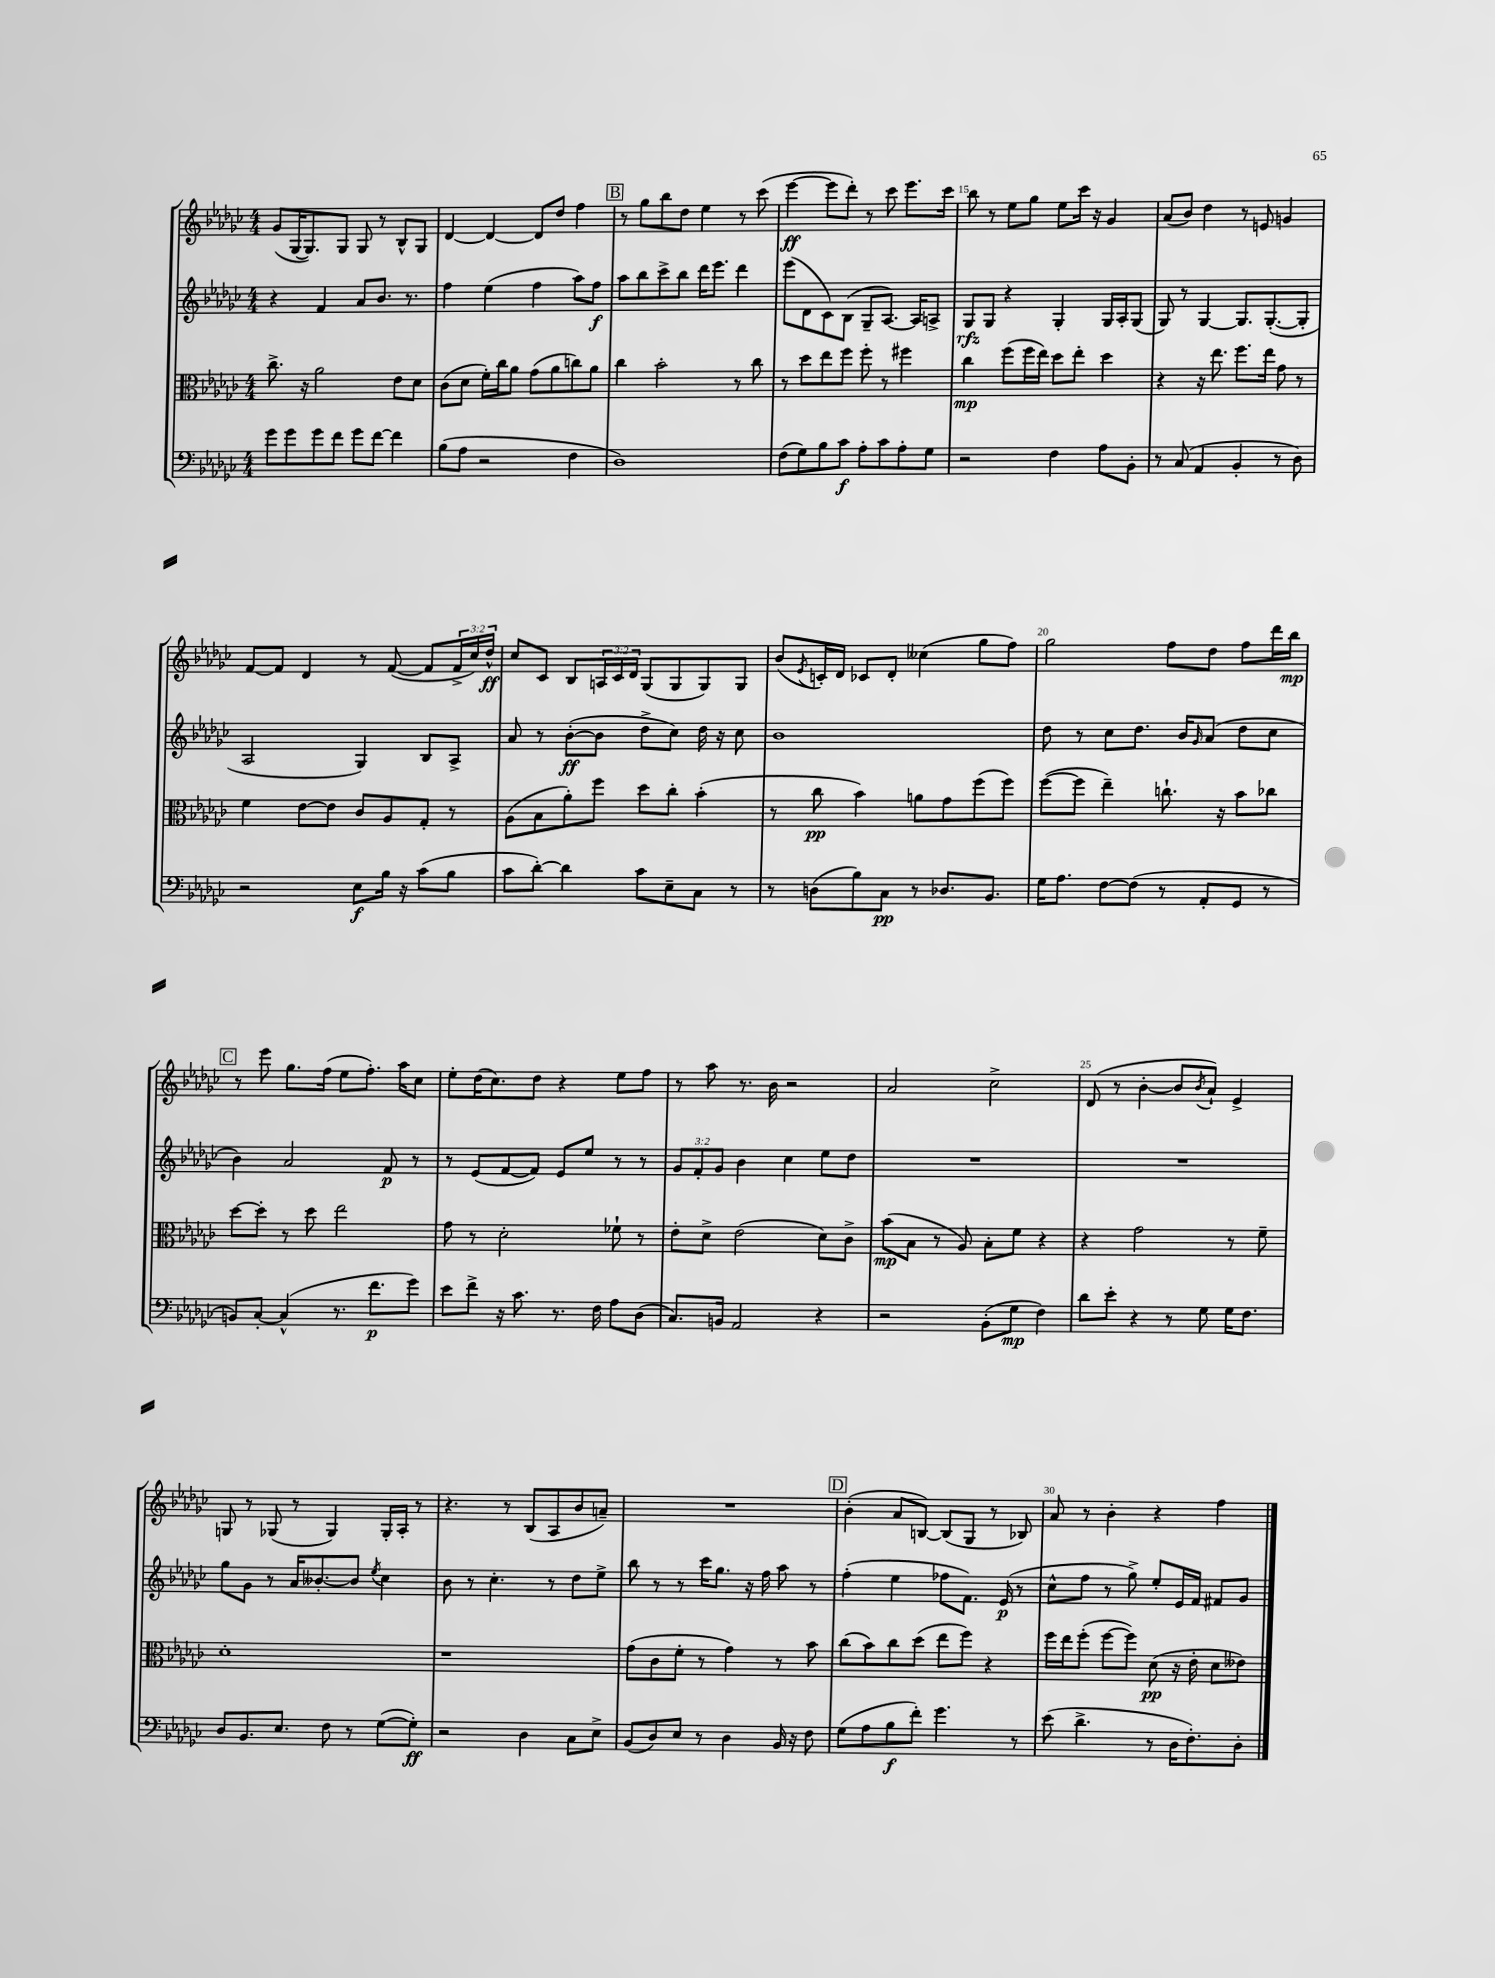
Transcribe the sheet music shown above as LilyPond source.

<<
\new StaffGroup <<
\new Staff = "s0" {
    \clef treble \key ges \major \numericTimeSignature \time 4/4 \override Staff.TupletNumber.text = #tuplet-number::calc-fraction-text
    ges'8( ges16~ ges8.) ges8 ges8 r8 bes8-^ ges8 |
    des'4~ des'4~ des'8 des''8 f''4 |
    \mark \markup { \box "B" } r8 ges''8 bes''8 des''8 ees''4 r8 ces'''8( |
    ees'''4~\ff ees'''8 des'''8-.) r8 ces'''8 ees'''8. ces'''16 |
    bes''8 r8 ees''8 ges''8 ees''8 ces'''16 r16 ges'4 |
    aes'8( bes'8) des''4 r8 e'8 g'4 |
    f'8~ f'8 des'4 r8 f'8~( f'8 \tuplet 3/2 { f'16-> ces''16) des''16-^\ff } |
    ces''8 ces'8 bes8 \tuplet 3/2 { a16 ces'16 des'16 } ges8( ges8 ges8) ges8 |
    bes'8( \acciaccatura { ees'8 } c'16-.) des'16 ces'8 des'8-. ceses''4( ges''8 f''8) |
    ges''2 f''8 des''8 f''8 des'''16 bes''16\mp |
    \mark \markup { \box "C" } r8 ees'''8 ges''8. f''16( ees''8 f''8.-.) aes''16 ces''8 |
    ees''8-. des''16( ces''8.) des''8 r4 ees''8 f''8 |
    r8 aes''8 r8. bes'16 r2 |
    aes'2 ces''2-> |
    des'8( r8 bes'4~-. bes'8 \acciaccatura { bes'8 } aes'8-!) ees'4-> |
    g8 r8 ges8( r8 ges4) ges16-. aes16-. r8 |
    r4. r8 bes8( aes8 bes'8 a'8--) |
    R1 |
    \mark \markup { \box "D" } bes'4-.( aes'8 b8~) b8( ges8 r8 bes8) |
    aes'8 r8 bes'4-. r4 f''4 \bar "|." |
}
\new Staff = "s1" {
    \clef treble \key ges \major \numericTimeSignature \time 4/4 \override Staff.TupletNumber.text = #tuplet-number::calc-fraction-text
    r4 f'4 aes'8 bes'8. r8. |
    f''4 ees''4( f''4 aes''8) f''8\f |
    \mark \markup { \box "B" } aes''8 bes''8 ces'''8-> bes''8 des'''16 ees'''8. des'''4 |
    ees'''8( des'8 ces'8) bes8( ges8-- aes8.~) aes16 a8-> |
    ges8\rfz ges8 r4 ges4-. ges16 aes16-. ges8( |
    ges8) r8 ges4~ ges8. ges8.~-.( ges8-. |
    aes2 ges4) bes8 aes8-> |
    aes'8 r8 bes'8~-.\ff( bes'8 des''8-> ces''8) des''16 r16 ces''8 |
    bes'1 |
    des''8 r8 ces''8 des''8. bes'16 \grace { ges'16 } aes'8( des''8 ces''8 |
    \mark \markup { \box "C" } bes'4) aes'2 f'8\p r8 |
    r8 ees'8( f'8~ f'8) ees'8 ees''8 r8 r8 |
    \tuplet 3/2 { ges'8 f'8-. ges'8 } bes'4 ces''4 ees''8 des''8 |
    R1 |
    R1 |
    ges''8 ges'8 r8 aes'16 beses'8.~-. beses'8 \acciaccatura { ees''8 } ces''4 |
    bes'8 r8 ces''4.-. r8 des''8 ees''8-> |
    bes''8 r8 r8 ces'''16 ges''8. r16 f''16 aes''8 r8 |
    \mark \markup { \box "D" } f''4-.( ees''4 fes''8 f'8.) ees'16\p( r8 |
    ces''8-^ f''8 r8 ges''8->) ees''8-. ees'16 f'16 fis'8 ges'8 \bar "|." |
}
\new Staff = "s2" {
    \clef alto \key ges \major \numericTimeSignature \time 4/4
    ces''8.-> r16 aes'2 ees'8 des'8 |
    ces'8( des'8 f'16-.) ces''16 aes'8 ges'8( aes'8 c''8) aes'8 |
    \mark \markup { \box "B" } ces''4 bes'2-. r8 ces''8 |
    r8 des''8 ees''8 f''8 f''8-. r8 fis''4 |
    ces''4\mp f''8( f''16 ees''16) des''8 ees''8-. des''4 |
    r4 r16 ees''8. f''8. ees''16 ges'8 r8 |
    f'4 ees'8~ ees'8 ces'8 aes8 ges8-. r8 |
    aes8( bes8 aes'8-.) f''8 des''8 ces''8-. bes'4-.( |
    r8 ces''8\pp bes'4) a'8 ges'8 f''8( f''8) |
    f''8~( f''8 ees''4--) c''8.-! r16 bes'8 ces''8 |
    \mark \markup { \box "C" } des''8~ des''8-. r8 des''8 ees''2 |
    ges'8 r8 des'2-. fes'8-! r8 |
    ees'8-. des'8-> ees'2( des'8) ces'8-> |
    bes'8\mp( bes8 r8 aes8) bes8-. f'8 r4 |
    r4 ges'2 r8 f'8-- |
    des'1-. |
    r1 |
    ges'8( ces'8 f'8-. r8 ges'4) r8 bes'8 |
    \mark \markup { \box "D" } ces''8( bes'8) ces''8 des''8( ees''8 f''8) r4 |
    f''16 ees''16 f''8-.( f''8~ f''8) des'8\pp( r16 ees'16-. des'8 eeses'8) \bar "|." |
}
\new Staff = "s3" {
    \clef bass \key ges \major \numericTimeSignature \time 4/4
    ges'8 ges'8 ges'8 f'8 ges'8 f'8~ f'4 |
    bes8( aes8 r2 f4 |
    \mark \markup { \box "B" } des1) |
    f8( ges8) bes8 ces'8\f aes8-. ces'8 aes8-. ges8 |
    r2 f4 aes8 bes,8-. |
    r8 ces8( aes,4 bes,4-. r8 des8) |
    r2 ees8\f bes16 r16 ces'8( bes8 |
    ces'8 des'8~-.) des'4 ces'8 ees8-- ces8 r8 |
    r8 d8( bes8) ces8\pp r8 des8. bes,8. |
    ges16 aes8. f8~ f8( r8 aes,8-. ges,8 r8 |
    \mark \markup { \box "C" } b,8) ces8~-. ces4-^( r8. f'8.\p ges'8) |
    ees'8 f'8-> r16 ces'8. r8. f16 aes8 des8( |
    ces8.) b,16 aes,2 r4 |
    r2 bes,8-.( ges8\mp f4) |
    des'8 ees'8-. r4 r8 ges8 ges16 f8. |
    des8 bes,8. ees8. f8 r8 ges8~( ges8-.\ff) |
    r2 des4 ces8 ees8-> |
    bes,8( des8) ees8 r8 des4 bes,16 r16 f8 |
    \mark \markup { \box "D" } ges8( aes8 bes8\f f'8-.) ges'4. r8 |
    ees'8( des'4.-> r8 des16 f8.-.) des8-. \bar "|." |
}
>>
>>
\layout { \context { \Score currentBarNumber = #11 \override BarNumber.break-visibility = ##(#f #t #t) barNumberVisibility = #(every-nth-bar-number-visible 5) } }
